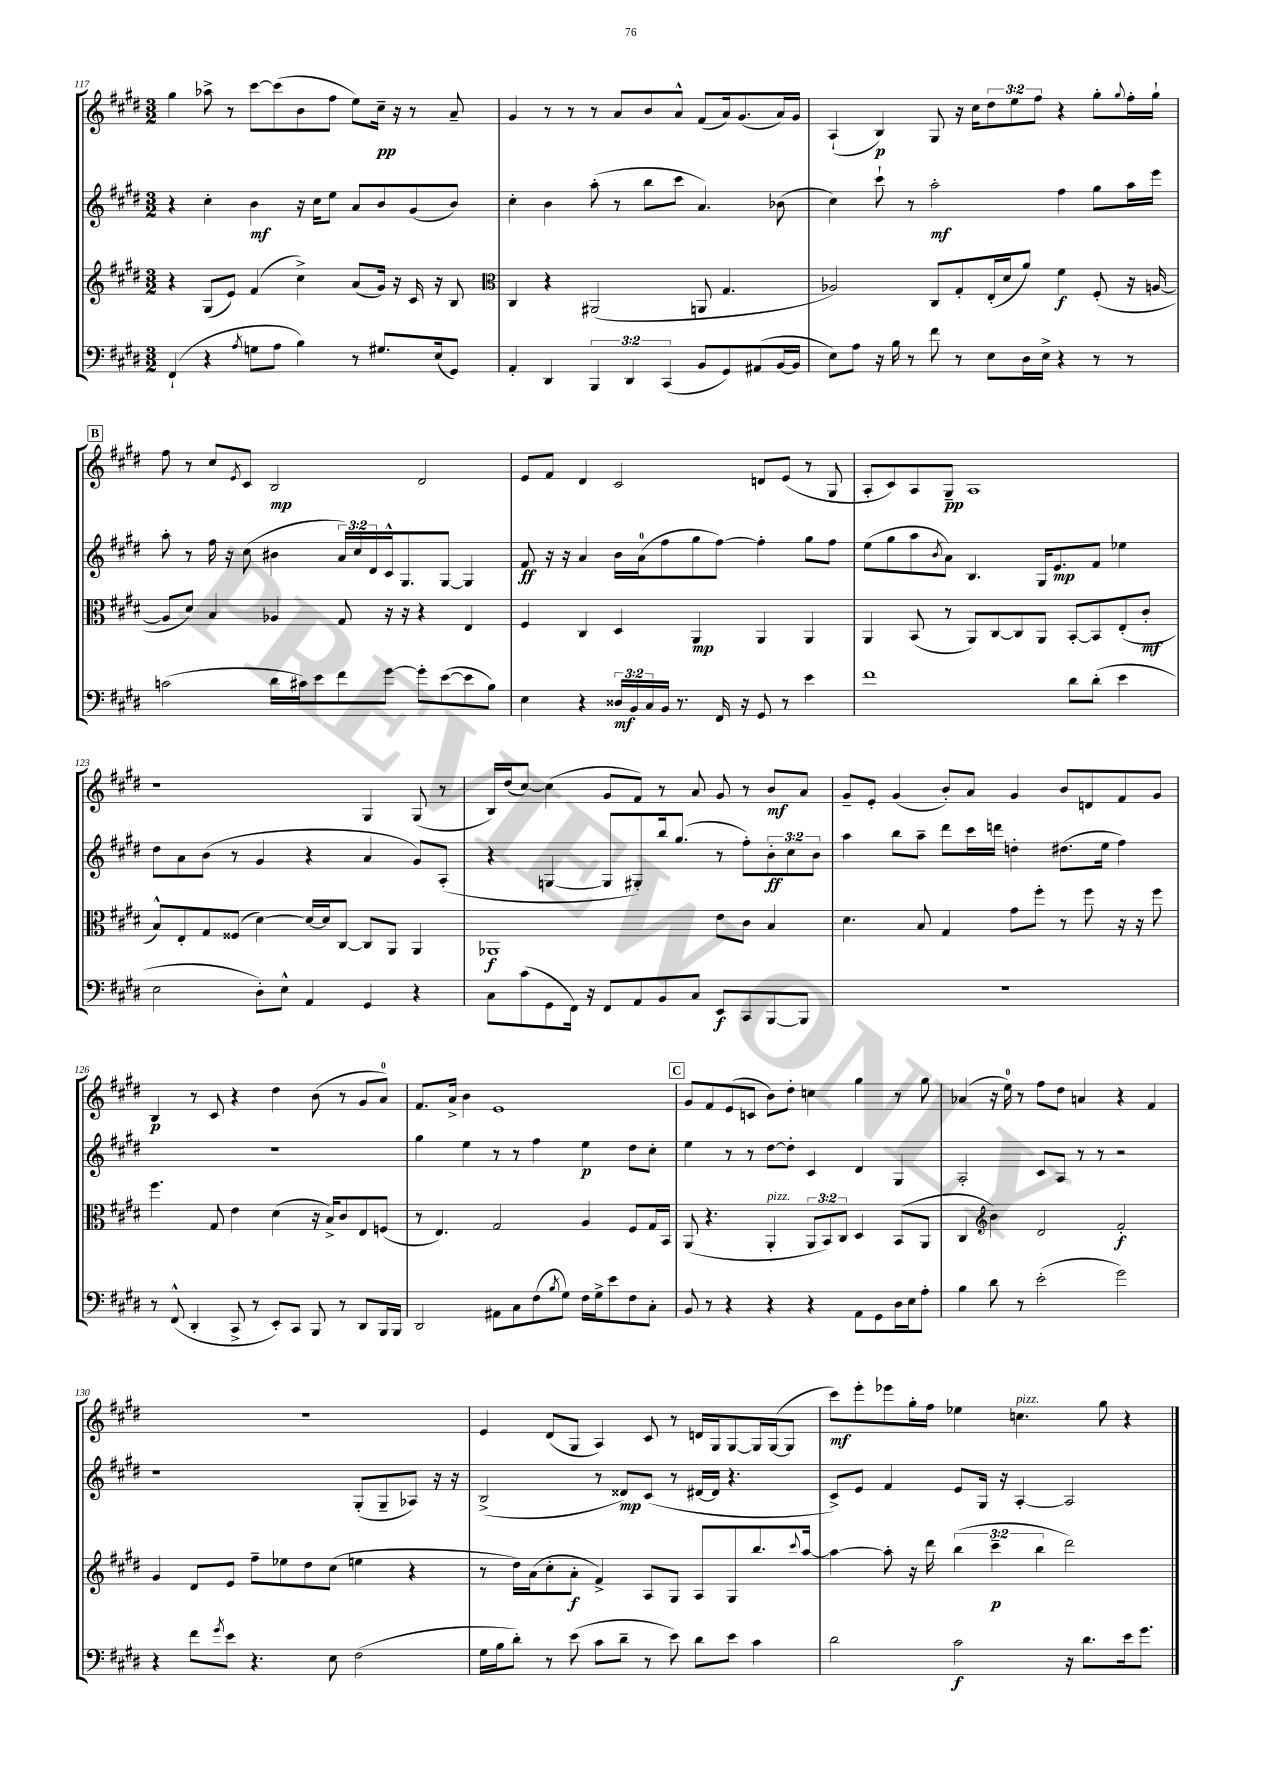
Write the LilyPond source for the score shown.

<<
\new StaffGroup <<
\new Staff = "s0" {
    \clef treble \key e \major \numericTimeSignature \time 3/2 \override Staff.TupletNumber.text = #tuplet-number::calc-fraction-text
    gis''4 aes''8-> r8 cis'''8~ cis'''8( b'8 fis''8 e''8) cis''16--\pp r16 r8 a'8-- |
    gis'4 r8 r8 r8 a'8 b'8 a'8-^ fis'8( a'16) gis'8.( a'16) gis'16 |
    a4-!( b4\p) gis8 r16 cis''16 \tuplet 3/2 { dis''8 e''8 fis''8 } r4 gis''8-. \appoggiatura { gis''8 } fis''16-. gis''16-! |
    \mark \markup { \box "B" } fis''8 r8 cis''8 \acciaccatura { e'8 } cis'8 b2\mp dis'2 |
    e'8 fis'8 dis'4 cis'2 d'8 e'8( r8 gis8 |
    a8-. cis'8) a8 gis8--\pp a1 |
    r1 gis4 gis8( r8 |
    b16) dis''16( cis''8~) cis''4( gis'8 fis'8) r8 a'8 gis'8 r8 b'8\mf a'8 |
    gis'8-- e'8-. gis'4( b'8-.) a'8 gis'4 b'8 d'8 fis'8 gis'8 |
    b4\p r8 cis'8 r4 dis''4 b'8( r8 gis'8 a'8-0) |
    fis'8. a'16-> b'4 e'1 |
    \mark \markup { \box "C" } gis'8 fis'8 e'8( c'8 b'8) dis''8-. c''4 gis''4 r8 gis''8 |
    aes'4( r16 e''16-0) r8 fis''8 dis''8 a'4 r4 fis'4 |
    R1. |
    e'4 dis'8( gis8 a4) cis'8 r8 d'16 gis16 gis8~ gis16 gis16~( gis8 |
    cis'''8\mf) e'''8-. ees'''8 gis''16-. fis''16 ees''4 c''4.^\markup { \italic "pizz." } gis''8 r4 \bar "|." |
}
\new Staff = "s1" {
    \clef treble \key e \major \numericTimeSignature \time 3/2 \override Staff.TupletNumber.text = #tuplet-number::calc-fraction-text
    r4 cis''4-. b'4\mf r16 cis''16 e''8 a'8 b'8 gis'8( b'8) |
    cis''4-. b'4 a''8-.( r8 b''8 cis'''8 a'4.) bes'8( |
    cis''4) cis'''8-! r8 a''2-.\mf fis''4 gis''8 a''16 e'''16 |
    \mark \markup { \box "B" } a''8-. r8 fis''16 r16 cis''8( bis'4 \tuplet 3/2 { a'16) cis''16 dis'16 } cis'16-^ gis8. gis8~ gis4 |
    fis'8\ff r16 r16 a'4 b'16 a'16-0( fis''8 gis''8 fis''8~) fis''4-. gis''8 fis''8 |
    e''8( gis''8 a''8 \acciaccatura { b'8 } a'8) b4. gis16 e'8.\mp fis'8 ees''4 |
    dis''8 a'8 b'8( r8 gis'4 r4 a'4 gis'8) a8-.( |
    r4 g4~ g8 gis8-.) b''16 gis''8.( r8 fis''8-.) \tuplet 3/2 { b'8-.\ff cis''8 b'8 } |
    a''4 b''8 a''8-- dis'''8 cis'''16 d'''16 d''4-. dis''8.( e''16 fis''4) |
    R1. |
    gis''4 e''4 r8 r8 fis''4 e''4\p dis''8 cis''8-. |
    \mark \markup { \box "C" } e''4 r8 r8 dis''8~ dis''8-. cis'4 dis'4 gis4 |
    a2-. cis'8 a8 r8 r8 r2 |
    r1 gis8-.( gis8-- aes8) r16 r16 |
    b2->( r8 disis'8\mp) cis'8( r8 dis'16~ dis'16 r4. |
    cis'8->) e'8 fis'4 e'8 gis16 r16 a4~-. a2 \bar "|." |
}
\new Staff = "s2" {
    \clef treble \key e \major \numericTimeSignature \time 3/2 \override Staff.TupletNumber.text = #tuplet-number::calc-fraction-text
    r4 gis8( e'8) fis'4( cis''4->) a'8( gis'16) r16 cis'16 r16 b8 |
    \clef alto cis4 r4 ais,2( a,8 gis4. |
    aes2) cis8 gis8-. e16-.( dis'16 a'8) fis'4\f fis8-.( r16 a16~ |
    \mark \markup { \box "B" } a8 dis'8) b4 aes4 gis8 r16 r16 r4 e4 |
    fis4 cis4 dis4 a,4\mp a,4 a,4 |
    a,4 b,8( r8 a,8) cis8~ cis8 a,8 b,8~-. b,8 e8-.( cis'8-.\mf |
    b8-^) e8-. gis8 fisis8( dis'4~) dis'16~ dis'16 cis8~ cis8 a,8 a,4 |
    aes,1\f e'8 cis'8 b4 |
    dis'4. b8 gis4 gis'8 fis''8-. r8 fis''8 r16 r16 fis''8 |
    fis''4. gis8 e'4 dis'4( r16 b16->) cis'8 e8 f8( |
    r8 e4.) gis2 a4 fis8 gis16 b,16 |
    \mark \markup { \box "C" } a,8( r4. a,4-.^\markup { \italic "pizz." } \tuplet 3/2 { a,8 b,8) cis8 } dis4 b,8( a,8 |
    cis4 \clef treble b'4) dis'2 fis'2-.\f |
    gis'4 dis'8 e'8 fis''8-- ees''8 dis''8 cis''8( e''4 r4 |
    r8 dis''16) a'16( cis''8-. a'8-.\f fis'4->) a8 gis8 a8 gis8 b''8. \appoggiatura { cis'''8 } a''16~ |
    a''4~ a''8-. r16 dis'''16 \tuplet 3/2 { b''4( cis'''4--\p b''4 } dis'''2) \bar "|." |
}
\new Staff = "s3" {
    \clef bass \key e \major \numericTimeSignature \time 3/2 \override Staff.TupletNumber.text = #tuplet-number::calc-fraction-text
    fis,4-!( r4 \acciaccatura { a8 } g8 a8 b4) r8 gis8. e16( gis,8) |
    a,4-. dis,4 \tuplet 3/2 { b,,4 dis,4 cis,4( } b,8 gis,8) ais,8( b,16~ b,16 |
    e8) a8 r16 b16 r8 fis'8 r8 e8 dis16 e16-> r4 r8 r8 |
    \mark \markup { \box "B" } c'2( dis'16 cis'16) e'8 fis'8 gis'8~ gis'8-. e'8~( e'8 b8) |
    e4 r4 \tuplet 3/2 { disis16\mf b,16 cis16 } b,16 r8. fis,16 r16 gis,8 r8 e'4 |
    fis'1 dis'8 dis'8-.( e'4 |
    e2 dis8-.) e8-^ a,4 gis,4 r4 |
    cis8 cis'8( gis,8 fis,16) r16 fis,8 a,8 b,8 cis8 e,8\f cis,8 b,,8~ b,,8 |
    R1. |
    r8 fis,8-^( dis,4-. cis,8-> r8 e,8-.) cis,8 b,,8 r8 dis,8 b,,16 b,,16 |
    dis,2 ais,8 cis8 fis8( \acciaccatura { b8 } gis8) fis16 gis16-> e'8 fis8 cis8-. |
    \mark \markup { \box "C" } b,8 r8 r4 r4 r4 a,8 gis,8 dis16 e16 a8-. |
    b4 dis'8 r8 e'2-.( gis'2) |
    r4 fis'8 \acciaccatura { gis'8 } e'8 r4. e8 fis2( |
    gis16 b16 dis'8-.) r8 e'8( cis'8 dis'8-- r8 e'8) dis'8 e'8 cis'4 |
    dis'2 cis'2\f r16 dis'8. e'16 gis'8. \bar "|." |
}
>>
>>
\layout { \context { \Score currentBarNumber = #117 } }
